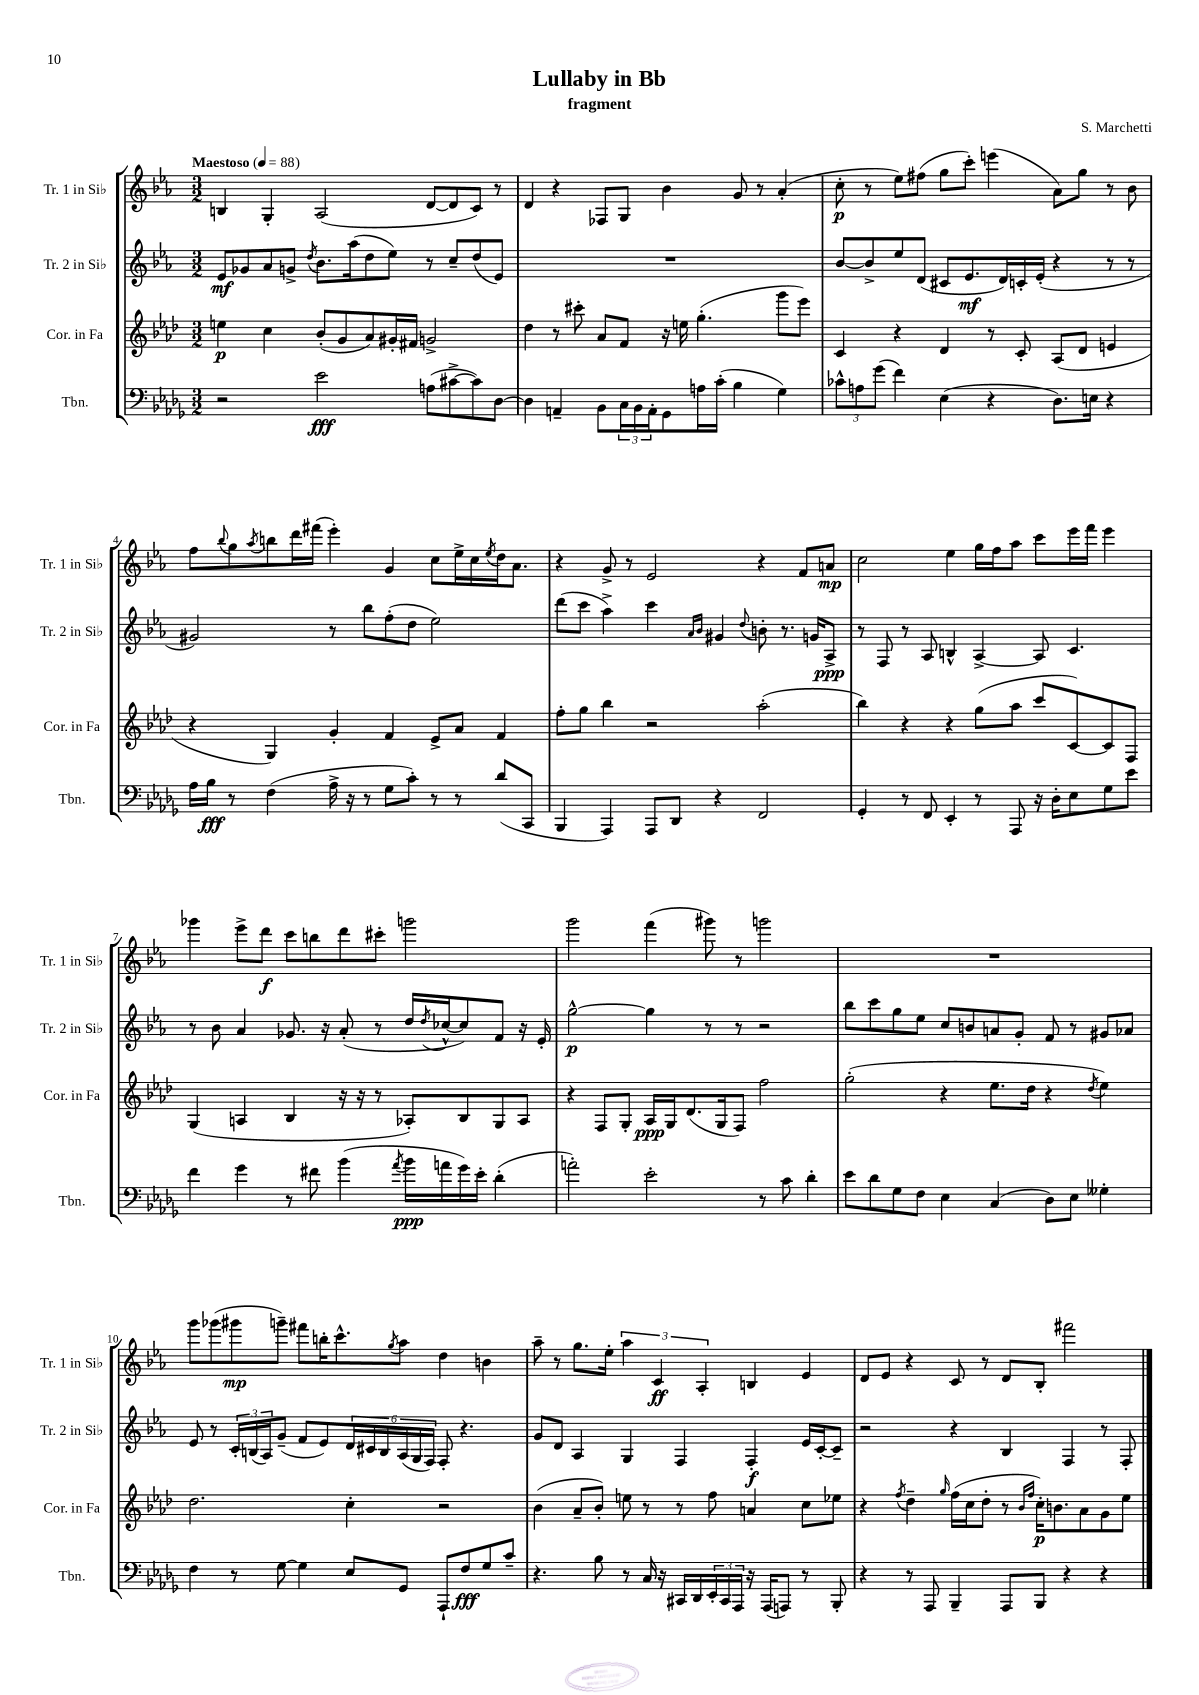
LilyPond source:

\header { title = "Lullaby in Bb" composer = "S. Marchetti" subtitle = "fragment" }
<<
\new StaffGroup <<
\new Staff = "s0" \with { instrumentName = "Tr. 1 in Sib" shortInstrumentName = "Tr. 1 in Sib" } {
    \clef treble \key ees \major \numericTimeSignature \time 3/2 \tempo "Maestoso" 4 = 88
    b4 g4-. aes2( d'8~ d'8 c'8) r8 |
    d'4 r4 fes8 g8 bes'4 g'8 r8 aes'4-.( |
    c''8-.\p r8 ees''8) fis''8( g''8 c'''8-.) e'''4( aes'8) g''8 r8 bes'8 |
    f''8 \appoggiatura { bes''8 } g''8 \acciaccatura { aes''8 } b''8 d'''16 fis'''16( ees'''4-.) g'4 c''8 ees''16-> c''16 \acciaccatura { ees''8 } d''16 aes'8. |
    r4 g'8-> r8 ees'2 r4 f'8 a'8\mp |
    c''2 ees''4 g''16 f''16 aes''8 c'''8 ees'''16 f'''16 ees'''4 |
    ges'''4 ees'''8-> d'''8\f c'''8 b''8 d'''8 cis'''8-. g'''2 |
    g'''2 f'''4( gis'''8) r8 g'''2 |
    R1. |
    g'''8 ges'''8( gis'''8\mp g'''8--) fis'''8 b''16-. c'''8.-^ \acciaccatura { g''8 } aes''8 d''4 b'4 |
    aes''8-- r8 g''8. ees''16-. \tuplet 3/2 { aes''4 c'4\ff aes4-. } b4 ees'4 |
    d'8 ees'8 r4 c'8 r8 d'8 bes8-. fis'''2 \bar "|." |
}
\new Staff = "s1" \with { instrumentName = "Tr. 2 in Sib" shortInstrumentName = "Tr. 2 in Sib" } {
    \clef treble \key ees \major \numericTimeSignature \time 3/2
    ees'8\mf ges'8 aes'8 g'8-> \acciaccatura { d''8 } bes'8. aes''16( d''8 ees''8) r8 c''8-- d''8( ees'8) |
    R1. |
    bes'8~ bes'8-> ees''8 d'8( cis'8 ees'8.\mf d'16) c'16-. ees'16-.( r4 r8 r8 |
    gis'2) r8 bes''8 f''8-.( d''8 ees''2) |
    d'''8( c'''8 aes''4->) c'''4 \grace { aes'16 bes'16 } gis'4 \appoggiatura { d''8 } b'8-. r8. g'16 aes8->\ppp |
    r8 f8 r8 aes8 b4-^ aes4~-> aes8 c'4. |
    r8 bes'8 aes'4 ges'8. r16 aes'8-.( r8 d''16 \acciaccatura { d''8 } ces''16~-^ ces''8) f'8 r16 ees'16-. |
    g''2~-^\p g''4 r8 r8 r2 |
    bes''8 c'''8 g''8 ees''8 c''8 b'8 a'8 g'8-. f'8 r8 gis'8 aes'8 |
    ees'8 r8 \tuplet 3/2 { c'16-. b16( aes16) } g'8--( f'8 ees'8) \tuplet 6/4 { d'16 cis'16 b16 aes16( g16 f16) } f8-. r4. |
    g'8 d'8 aes4 g4 f4 f4-.\f ees'16 c'16~-. c'8-- |
    r2 r4 bes4 f4 r8 f8-. \bar "|." |
}
\new Staff = "s2" \with { instrumentName = "Cor. in Fa" shortInstrumentName = "Cor. in Fa" } {
    \clef treble \key aes \major \numericTimeSignature \time 3/2
    e''4\p c''4 bes'8-.( g'8 aes'8) gis'16-. fis'16 g'2-> |
    des''4 r8 cis'''8-. aes'8 f'8 r16 e''16 g''4.-.( g'''8 ees'''8) |
    c'4 r4 des'4 r8 c'8-. aes8( des'8 e'4 |
    r4 g4) g'4-. f'4 ees'8-> aes'8 f'4 |
    f''8-. g''8 bes''4 r2 aes''2-.( |
    bes''4) r4 r4 g''8( aes''8 c'''8 c'8~) c'8 f8 |
    g4( a4 bes4 r16 r16 r8 aes8-.) bes8 g8 aes8 |
    r4 f8 g8-. aes16\ppp g16 des'8.( g16 f8) f''2 |
    g''2-.( r4 ees''8. des''16 r4 \acciaccatura { des''8 } ees''4) |
    des''2. c''4-. r2 |
    bes'4( aes'8-- bes'8-.) e''8 r8 r8 f''8 a'4 c''8 ees''8 |
    r4 \acciaccatura { f''8 } des''4-- \grace { g''16 } f''16( c''16 des''8-. r8 \grace { bes'16 f''16 } c''16-.\p) b'8. aes'8 g'8 ees''8 \bar "|." |
}
\new Staff = "s3" \with { instrumentName = "Tbn." shortInstrumentName = "Tbn." } {
    \clef bass \key des \major \numericTimeSignature \time 3/2
    r2 ees'2\fff a8( cis'8~-> cis'8) des8~ |
    des4 a,4-- bes,8 \tuplet 3/2 { c16 bes,16 a,16-. } ges,8 a16 c'16-.( bes4 ges4) |
    \tuplet 3/2 { ces'8-^ a8 ges'8( } f'4) ees4( r4 des8.) e16 r4 |
    aes16 bes16\fff r8 f4( aes16-> r16 r8 ges8 c'8-.) r8 r8 des'8( c,8 |
    bes,,4 aes,,4) aes,,8 des,8 r4 f,2 |
    ges,4-. r8 f,8 ees,4-. r8 aes,,8 r16 des16-. ees8 ges8 ees'8 |
    f'4 ges'4 r8 fis'8 bes'4( \acciaccatura { aes'8 } bes'16\ppp a'16 ges'16) ees'16-. des'4-.( |
    a'2-.) ees'2-. r8 c'8 des'4-. |
    ees'8 des'8 ges8 f8 ees4 c4( des8) ees8 geses4-. |
    f4 r8 ges8~ ges4 ees8 ges,8 aes,,8-! f8\fff ges8 c'8-- |
    r4. bes8 r8 c16 r16 cis,16 des,16 \tuplet 3/2 { ees,16-. cis,16 aes,,16 } r16 aes,,16( a,,8) r8 bes,,8-. |
    r4 r8 aes,,8 bes,,4-- aes,,8 bes,,8 r4 r4 \bar "|." |
}
>>
>>
